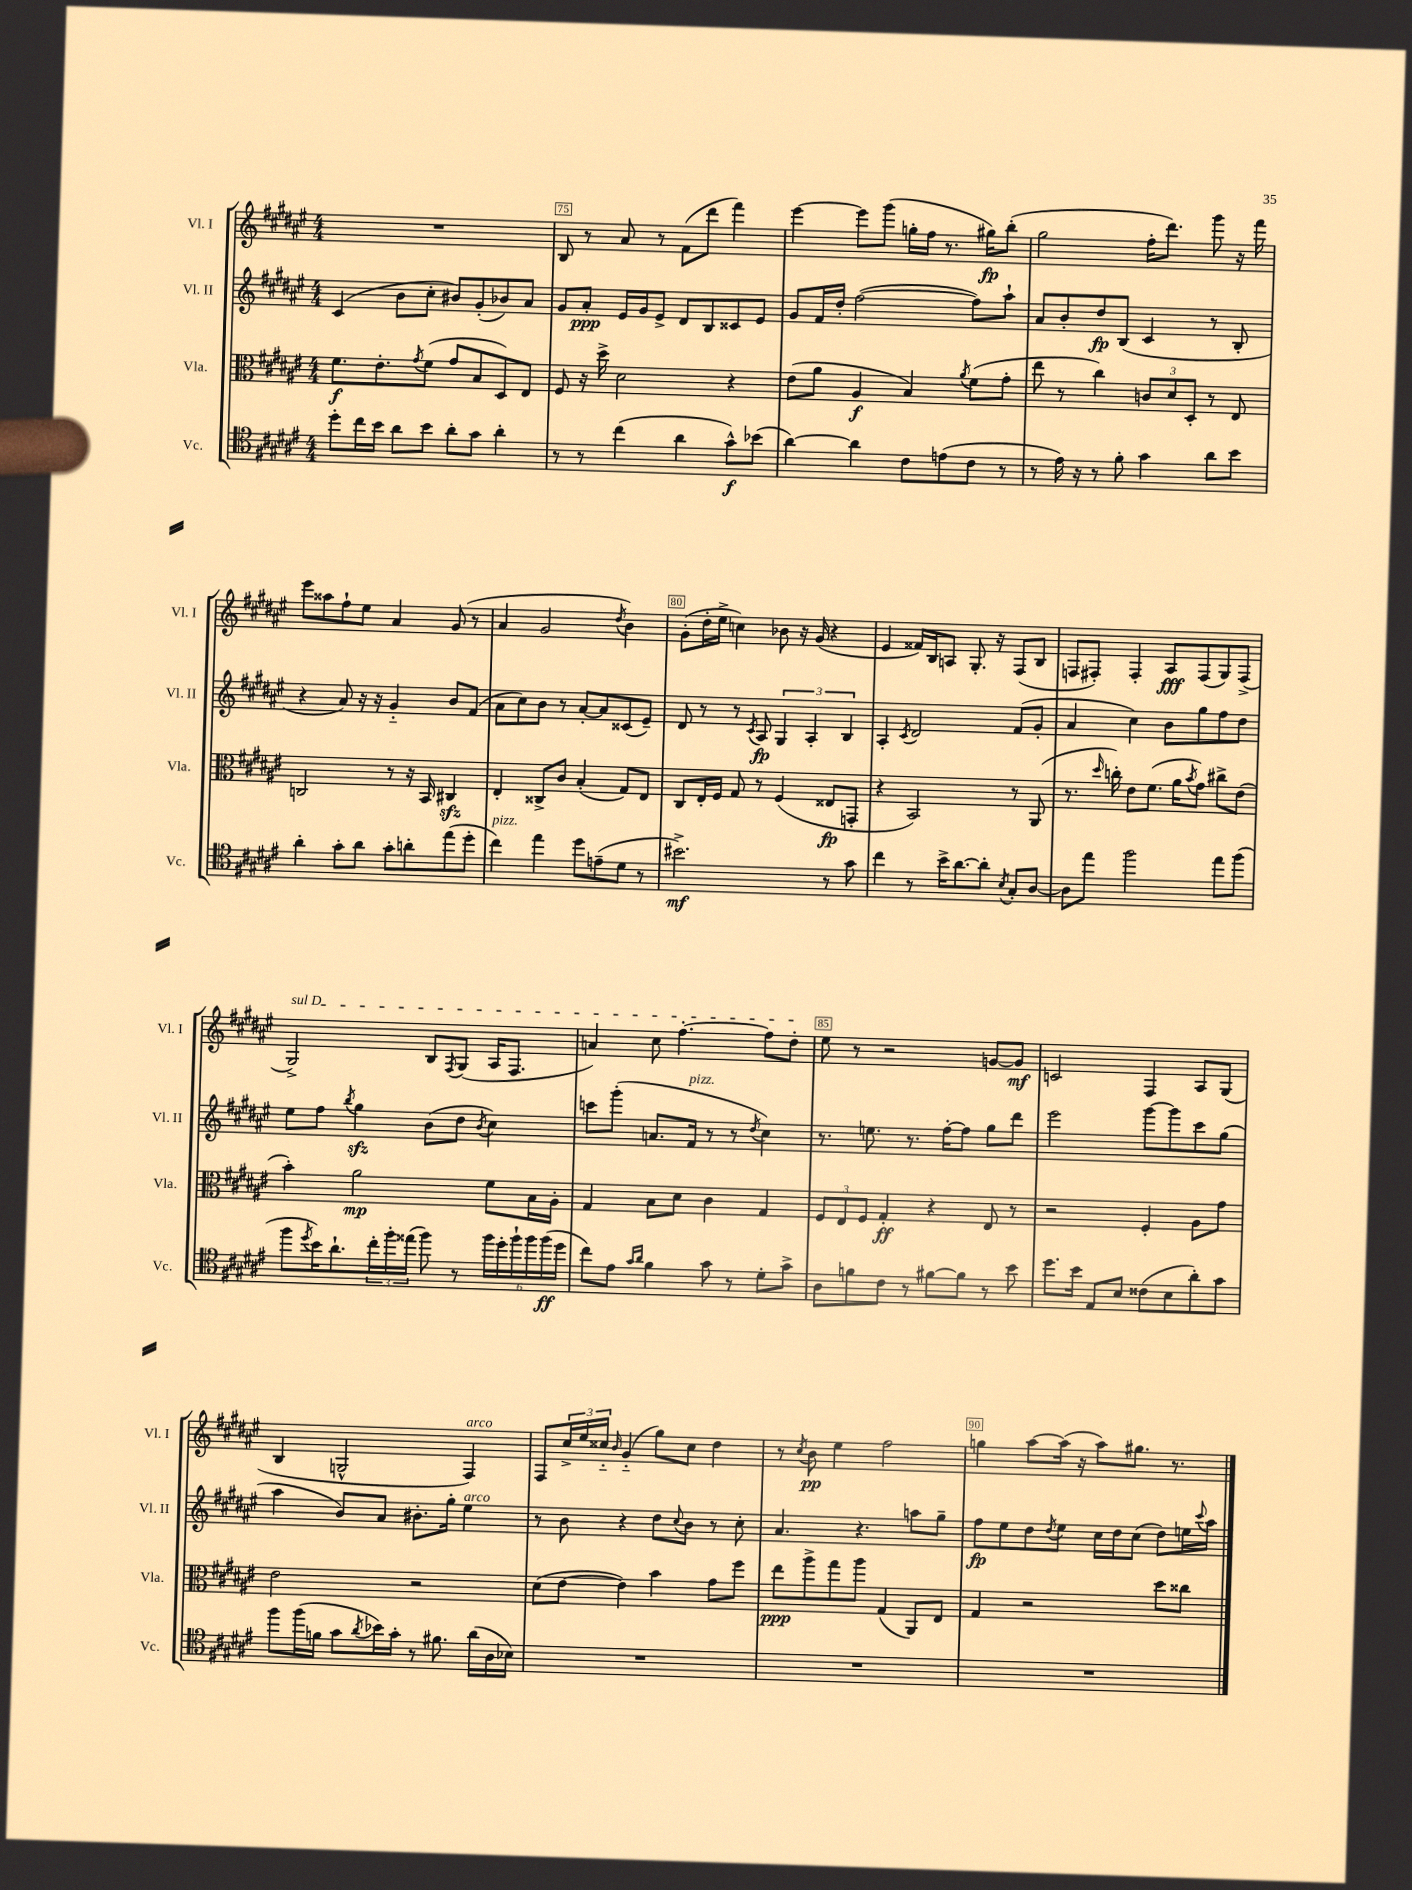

**kern	**dynam	**kern	**dynam	**kern	**dynam	**kern	**dynam
*part4	*part4	*part3	*part3	*part2	*part2	*part1	*part1
*staff4	*staff4	*staff3	*staff3	*staff2	*staff2	*staff1	*staff1
*I"Vc.	*	*I"Vla.	*	*I"Vl. II	*	*I"Vl. I	*
*I'Vc.	*	*I'Vla.	*	*I'Vl. II	*	*I'Vl. I	*
*clefC4	*	*clefC3	*	*clefG2	*	*clefG2	*
*k[f#c#g#d#a#e#]	*	*k[f#c#g#d#a#e#]	*	*k[f#c#g#d#a#e#]	*	*k[f#c#g#d#a#e#]	*
*M4/4	*	*M4/4	*	*M4/4	*	*M4/4	*
=74	=74	=74	=74	=74	=74	=74	=74
8dd#'\L	.	8.f#\L	f	(4c#/	.	1r	.
16cc#\L	.	.	.	.	.	.	.
16b\JJ	.	8.e#'\	.	.	.	.	.
8a#\L	.	.	.	8b\L	.	.	.
.	.	8qg#/	.	.	.	.	.
8b\J	.	(8f#\J	.	8cc#'\J	.	.	.
8a#'\L	.	8g#/L	.	8b#X/L)	.	.	.
8g#\J	.	8B/	.	(8g#'/	.	.	.
4a#'\	.	8D#/)	.	8b-X/)	.	.	.
.	.	8E#/J	.	8a#/J	.	.	.
=75	=75	=75	=75	=75	=75	=75	=75
8r	.	8F#/	.	8g#/L	.	8B/	.
8r	.	16r	.	8a#'/J	ppp	8r	.
.	.	16dd#^\	.	.	.	.	.
(4cc#\	.	2d#\	.	16e#/LL	.	8a#/	.
.	.	.	.	16g#/J	.	.	.
.	.	.	.	8e#^/J	.	8r	.
4a#\	.	.	.	8d#/L	.	(8f#\L	.
.	.	.	.	8B/	.	8ddd#\J	.
8g#^^\L)	f	4r	.	8c##X/	.	4fff#\)	.
(8b-X\J	.	.	.	8e#/J	.	.	.
=76	=76	=76	=76	=76	=76	=76	=76
[4a#\)	.	(8e#\L	.	8g#/L	.	[4eee#\	.
.	.	8a#\J	.	16f#/L	.	.	.
.	.	.	.	16dd#'/JJ	.	.	.
4a#\]	.	4A#/	f	([2ff#\	.	8eee#\L]	.
.	.	.	.	.	.	(8ggg#\J	.
8c#\L	.	4B/)	.	.	.	16ggn'\LL	.
.	.	.	.	.	.	16ff#\JJ	.
(8en\	.	.	.	.	.	8.r	.
.	.	8qa#/	.	.	.	.	.
8c#\J	.	(8f#\L	.	8ff#\L])	.	.	.
.	.	.	.	.	.	16gg#X\KL)	fp
8r	.	8g#'\J	.	8aa#`\J	.	(8bb'\J	.
=77	=77	=77	=77	=77	=77	=77	=77
8r	.	8ee#\	.	8a#/L	.	2gg#\	.
16e#\)	.	8r	.	8b'/	.	.	.
16r	.	.	.	.	.	.	.
8r	.	4cc#\)	.	8dd#/	fp	.	.
8f#'\	.	.	.	(8B/J	.	.	.
4g#\	.	12cn/L	.	4c#/	.	16ff#'\KL	.
.	.	.	.	.	.	8.ddd#\J)	.
.	.	12d#/	.	.	.	.	.
.	.	12D#'/J	.	.	.	.	.
8a#\L	.	8r	.	8r	.	8ggg#\	.
8b\J	.	8E#/	.	8B'/	.	16r	.
.	.	.	.	.	.	16fff#\	.
!!LO:LB:g=z
=78	=78	=78	=78	=78	=78	=78	=78
4a#'\	.	2Cn/	.	4r	.	8eee#\L	.
.	.	.	.	.	.	8aa##X\	.
8g#'\L	.	.	.	8a#/)	.	8ff#`\	.
8a#\J	.	.	.	16r	.	8ee#\J	.
.	.	.	.	16r	.	.	.
8g#'\L	.	8r	.	4g#/	.	4a#/	.
8an'\	.	16r	.	.	.	.	.
.	.	16BB/	.	.	.	.	.
(8ee#\	.	4C#Xzz/	.	8b/L	.	(8g#/	.
8dd#'\J	.	.	.	(8f#/J	.	8r	.
=79	=79	=79	=79	=79	=79	=79	=79
!LO:TX:a:i:t=pizz.	!	!	!	!	!	!	!
4cc#\)	.	4E#'/	.	8a#\L	.	4a#/	.
.	.	.	.	8cc#\)	.	.	.
4ee#\	.	8C##X^/L	.	8b\J	.	2g#/	.
.	.	8c#/J	.	8r	.	.	.
8dd#\L	.	(4B'/	.	[8a#'/L	.	.	.
(8en~\	.	.	.	8a#/]	.	.	.
.	.	.	.	.	.	8qdd#/	.
8d#\J	.	8G#/L)	.	(8c##X/	.	4b\)	.
8r	.	8E#/J	.	8e#~/J)	.	.	.
=80	=80	=80	=80	=80	=80	=80	=80
2.b#X^\)	mf	8C#/L	.	8d#/	.	(8g#'\L	.
.	.	16E#'/L	.	8r	.	16dd#'\L	.
.	.	16F#/JJ	.	.	.	16ee#^\JJ	.
.	.	8G#/	.	8r	.	4ccn\)	.
.	.	.	.	8qc#/	.	.	.
.	.	8r	.	8A#/	fp	.	.
.	.	(4F#/	.	6G#/	.	8b-X\	.
.	.	.	.	.	.	16r	.
.	.	.	.	6A#'/	.	.	.
.	.	.	.	.	.	(16g#/	.
8r	.	8E##X/L	fp	.	.	4r	.
.	.	.	.	6B/	.	.	.
8g#\	.	8GGn'/J	.	.	.	.	.
=81	=81	=81	=81	=81	=81	=81	=81
4cc#\	.	4r	.	4A#'/	.	4e#/	.
.	.	.	.	8qc#/	.	.	.
8r	.	2BB/)	.	2d#/	.	16f##X/LL)	.
.	.	.	.	.	.	16B/J	.
16b^\KL	.	.	.	.	.	8An/J	.
[8.a#\	.	.	.	.	.	.	.
.	.	.	.	.	.	8.G#'/	.
8a#'\J]	.	.	.	.	.	.	.
.	.	.	.	.	.	16r	.
8qB/	.	.	.	.	.	.	.
8G#'/L	.	8r	.	(8f#/L	.	(8F#/L	.
[8A#/J	.	(8AA#/	.	8g#'/J	.	8B/J	.
=82	=82	=82	=82	=82	=82	=82	=82
8A#\L]	.	8.r	.	4a#/	.	8Fn/L	.
8ee#\J	.	.	.	.	.	8F#X'/J)	.
.	.	16qqdd#/	.	.	.	.	.
.	.	16ccn'\)	.	.	.	.	.
2ff#\	.	8e#\L	.	4cc#\)	.	4F#'/	.
.	.	(8.f#\J	.	.	.	.	.
.	.	.	.	8b\L	.	8A#/L	fff
.	.	16a#\KL	.	.	.	.	.
.	.	8qb/	.	.	.	.	.
.	.	8g#\J)	.	8gg#\	.	(8F#/	.
8ee#\L	.	8cc#X^\L	.	8ff#\	.	8G#/)	.
(8ff#\J	.	(8e#\J	.	8dd#\J	.	(8F#^/J	.
!!LO:LB:g=z
=83	=83	=83	=83	=83	=83	=83	=83
!	!	!	!	!	!	!LO:TX:a:i:t=sul D	!
8ff#\L	.	4b'\)	.	8ee#\L	.	2G#^/)	.
8qdd#/	.	.	.	.	.	.	.
16b\K)	.	.	.	8ff#\J	.	.	.
8.a#`\	.	.	.	.	.	.	.
.	.	.	.	8qbb/	.	.	.
.	.	2a#\	mp	4gg#zz\	.	.	.
24cc#'\L	.	.	.	.	.	.	.
24ff#'\	.	.	.	.	.	.	.
(24ee##X\JJ	.	.	.	.	.	.	.
8ff#\)	.	.	.	(8b\L	.	8B/L	.
.	.	.	.	.	.	8qF#/	.
8r	.	.	.	8dd#\J	.	(8G#/J	.
.	.	.	.	8qb/	.	.	.
24ff#\LL	.	8f#\L	.	4cc#\)	.	16A#/KL	.
24dd#'\	.	.	.	.	.	.	.
.	.	.	.	.	.	8.F#/J	.
24ff#`\	.	.	.	.	.	.	.
24ff#\	.	16B\L	.	.	.	.	.
(24ff#\	ff	.	.	.	.	.	.
.	.	16A#'\JJ	.	.	.	.	.
24dd#\JJ	.	.	.	.	.	.	.
=84	=84	=84	=84	=84	=84	=84	=84
8cc#\L)	.	4G#/	.	8cccn\L	.	4an/)	.
8e#\J	.	.	.	(8ggg#'\J	.	.	.
16qqg#/LL	.	.	.	.	.	.	.
16qqa#/JJ	.	.	.	.	.	.	.
4f#\	.	8B\L	.	8.an/L	.	8cc#\	.
.	.	8d#\J	.	.	.	[4.ff#'\	.
!	!	!	!	!LO:TX:a:i:t=pizz.	!	!	!
.	.	.	.	16f#/Jk	.	.	.
8g#\	.	4c#\	.	8r	.	.	.
8r	.	.	.	8r	.	.	.
.	.	.	.	8qdd#/	.	.	.
8d#'\L	.	4G#/	.	4cc#\)	.	8ff#\L]	.
8g#^\J	.	.	.	.	.	8dd#'\J	.
=85	=85	=85	=85	=85	=85	=85	=85
8A#\L	.	12F#/L	.	8.r	.	8ee#\	.
.	.	12E#/	.	.	.	.	.
8fn\	.	.	.	.	.	8r	.
.	.	12F#/J	.	.	.	.	.
.	.	.	.	8.een\	.	.	.
8c#\J	.	4G#'/	ff	.	.	2r	.
8r	.	.	.	8.r	.	.	.
[8f#X\L	.	4r	.	.	.	.	.
.	.	.	.	[16ff#'\KL	.	.	.
8f#\J]	.	.	.	8ff#\J]	.	.	.
8r	.	8E#/	.	8gg#\L	.	[8gn/L	.
8b\	.	8r	.	8ddd#\J	.	8g/J]	mf
=86	=86	=86	=86	=86	=86	=86	=86
8.dd#\L	.	2r	.	2eee#\	.	2cn/	.
16b\Jk	.	.	.	.	.	.	.
8E#/L	.	.	.	.	.	.	.
8B/J	.	.	.	.	.	.	.
(8c##X\L	.	4F#'/	.	[8ggg#\L	.	4F#/	.
8B\	.	.	.	8ggg#\]	.	.	.
8a#'\)	.	8A#\L	.	8ccc#\	.	8A#/L	.
8g#\J	.	8g#\J	.	(8gg#\J	.	(8G#/J	.
!!LO:LB:g=z
=87	=87	=87	=87	=87	=87	=87	=87
8ff#\L	.	2e#\	.	4aa#\	.	4B/	.
(16ff#\L	.	.	.	.	.	.	.
16fn\JJ	.	.	.	.	.	.	.
8g#\L	.	.	.	8b/L)	.	2Gn^^/	.
8qa#/	.	.	.	.	.	.	.
16b-X\L)	.	.	.	8a#/J	.	.	.
16g#'\JJ	.	.	.	.	.	.	.
8r	.	2r	.	8.b#X'\L	.	.	.
8.f#X\	.	.	.	.	.	.	.
.	.	.	.	16gg#'\Jk	.	.	.
!	!	!	!	!	!	!LO:TX:a:i:t=arco	!
!	!	!	!	!LO:TX:a:i:t=arco	!	!	!
.	.	.	.	4ee#\	.	4F#/)	.
(16a#\LL	.	.	.	.	.	.	.
16A#\	.	.	.	.	.	.	.
16B-X\JJ)	.	.	.	.	.	.	.
=88	=88	=88	=88	=88	=88	=88	=88
1r	.	(8d#\L	.	8r	.	8F#/L	.
.	.	[8e#\J	.	8b\	.	24cc#^/L	.
.	.	.	.	.	.	24ee#/	.
.	.	.	.	.	.	24cc##X/JJ	.
.	.	.	.	.	.	16qqb/	.
.	.	4e#\])	.	4r	.	(4g#/	.
.	.	4b\	.	8dd#\L	.	8gg#\L)	.
.	.	.	.	8qqcc#/	.	.	.
.	.	.	.	8b\J	.	8cc##\J	.
.	.	8g#\L	.	8r	.	4dd#\	.
.	.	8ff#\J	.	8cc#'\	.	.	.
=89	=89	=89	=89	=89	=89	=89	=89
1r	.	8ee#\L	ppp	4.a#/	.	8r	.
.	.	.	.	.	.	8qcc#/	.
.	.	8aa#^\	.	.	.	8b\	pp
.	.	8gg#\	.	.	.	4ee#\	.
.	.	8aa#\J	.	4.r	.	.	.
.	.	(4G#/	.	.	.	2ff#\	.
.	.	8AA#/L)	.	8aan\L	.	.	.
.	.	8E#/J	.	8gg#~\J	.	.	.
=90	=90	=90	=90	=90	=90	=90	=90
1r	.	4G#/	.	8ff#\L	fp	4ggn\	.
.	.	.	.	8ee#\	.	.	.
.	.	2r	.	8dd#\	.	[8aa#\L	.
.	.	.	.	8qdd#/	.	.	.
.	.	.	.	8ee#\J	.	(16aa#\Jk]	.
.	.	.	.	.	.	16r	.
.	.	.	.	16cc#\LL	.	8aa#\L)	.
.	.	.	.	16dd#\J	.	.	.
.	.	.	.	(8cc#\J	.	8.gg#X\J	.
.	.	8dd#\L	.	8dd#\L)	.	.	.
.	.	.	.	.	.	8.r	.
.	.	8cc##X\J	.	16een\L	.	.	.
.	.	.	.	8qqccc#/	.	.	.
.	.	.	.	16aa#\JJ	.	.	.
==	==	==	==	==	==	==	==
*-	*-	*-	*-	*-	*-	*-	*-
